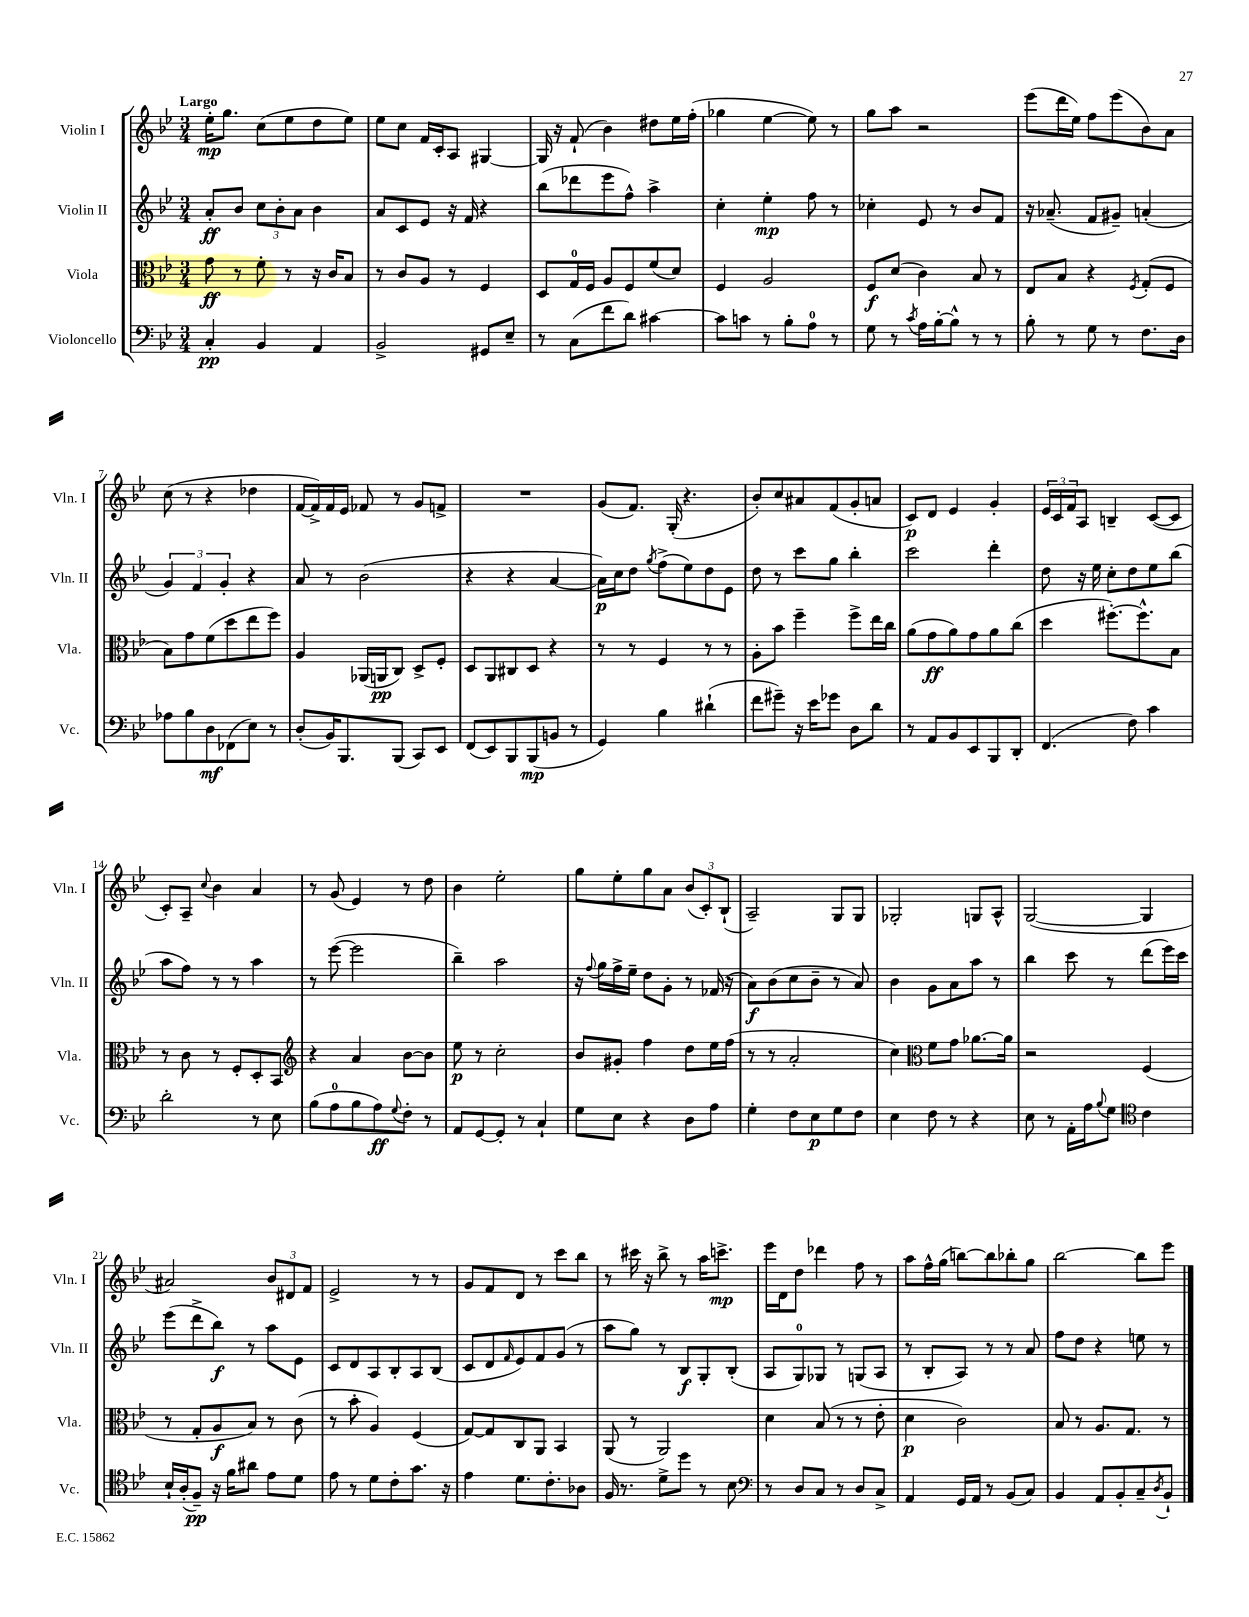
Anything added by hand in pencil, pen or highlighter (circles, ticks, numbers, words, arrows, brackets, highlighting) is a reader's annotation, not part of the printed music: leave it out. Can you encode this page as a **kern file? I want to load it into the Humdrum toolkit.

**kern	**dynam	**kern	**dynam	**kern	**dynam	**kern	**dynam
*part4	*part4	*part3	*part3	*part2	*part2	*part1	*part1
*staff4	*staff4	*staff3	*staff3	*staff2	*staff2	*staff1	*staff1
*I"Violoncello	*	*I"Viola	*	*I"Violin II	*	*I"Violin I	*
*I'Vc.	*	*I'Vla.	*	*I'Vln. II	*	*I'Vln. I	*
*clefF4	*	*clefC3	*	*clefG2	*	*clefG2	*
*k[b-e-]	*	*k[b-e-]	*	*k[b-e-]	*	*k[b-e-]	*
*M3/4	*	*M3/4	*	*M3/4	*	*M3/4	*
=1	=1	=1	=1	=1	=1	=1	=1
!	!	!	!	!	!	!LO:TX:a:B:t=Largo	!
4C'/	pp	8g\	ff	8a'/L	ff	16ee-'\KL	mp
.	.	.	.	.	.	8.gg\J	.
.	.	8r	.	8b-/J	.	.	.
4BB-/	.	8f'\	.	12cc\L	.	(8cc\L	.
.	.	.	.	12b-'\	.	.	.
.	.	8r	.	.	.	8ee-\	.
.	.	.	.	12a\J	.	.	.
4AA/	.	16r	.	4b-\	.	8dd\	.
.	.	16c/KL	.	.	.	.	.
.	.	8B-/J	.	.	.	8ee-\J)	.
=2	=2	=2	=2	=2	=2	=2	=2
2BB-^/	.	8r	.	8a/L	.	8ee-\L	.
.	.	8c/L	.	8c/	.	8cc\J	.
.	.	8A/J	.	8e-/J	.	16f/LL	.
.	.	.	.	.	.	16c'/J	.
.	.	8r	.	16r	.	8A/J	.
.	.	.	.	16f/	.	.	.
8GG#X/L	.	4F/	.	4r	.	[4G#X/	.
8E-~/J	.	.	.	.	.	.	.
=3	=3	=3	=3	=3	=3	=3	=3
8r	.	8D/L	.	(8bb-\L	.	16G#/]	.
.	.	.	.	.	.	16r	.
(8C\L	.	16G/L	.	8ddd-X\	.	(8f`/	.
.	.	16F/JJ	.	.	.	.	.
8f\	.	8A/L	.	8eee-\	.	4b-\)	.
8d\J)	.	8F/	.	8ff^^\J)	.	.	.
[4c#X\	.	(8f/	.	4aa^\	.	8dd#X\L	.
.	.	8d/J)	.	.	.	16ee-\L	.
.	.	.	.	.	.	(16ff'\JJ	.
=4	=4	=4	=4	=4	=4	=4	=4
8c#\L]	.	4F/	.	4cc'\	.	4gg-X\	.
8cn\J	.	.	.	.	.	.	.
8r	.	2A/	.	4ee-'\	mp	[4ee-\	.
8B-'\L	.	.	.	.	.	.	.
8A\J	.	.	.	8ff\	.	8ee-\])	.
8r	.	.	.	8r	.	8r	.
=5	=5	=5	=5	=5	=5	=5	=5
8G\	.	8F/L	f	4cc-X'\	.	8gg\L	.
8r	.	(8d/J	.	.	.	8aa\J	.
8qc/	.	.	.	.	.	.	.
16A\LL	.	4c\)	.	8e-/	.	2r	.
[16B-'\J	.	.	.	.	.	.	.
8B-^^\J]	.	.	.	8r	.	.	.
8r	.	8B-/	.	8b-/L	.	.	.
8r	.	8r	.	8f/J	.	.	.
=6	=6	=6	=6	=6	=6	=6	=6
8B-'\	.	8E-/L	.	16r	.	(8eee-\L	.
.	.	.	.	(8.a-X~/	.	.	.
8r	.	8B-/J	.	.	.	16ddd\L	.
.	.	.	.	.	.	16ee-\JJ)	.
8G\	.	4r	.	8f/L	.	8ff\L	.
8r	.	.	.	8g#X~/J)	.	(8eee-\	.
.	.	8qF/	.	.	.	.	.
8.F\L	.	(8G'/L	.	(4an'/	.	8b-\)	.
.	.	8F/J	.	.	.	8a\J	.
16D\Jk	.	.	.	.	.	.	.
!!LO:LB:g=z
=7	=7	=7	=7	=7	=7	=7	=7
8A-X\L	.	8B-\L)	.	6g/)	.	(8cc\	.
8B-\	.	8g\	.	.	.	8r	.
.	.	.	.	6f/	.	.	.
8D\	mf	(8f\	.	.	.	4r	.
.	.	.	.	6g'/	.	.	.
(8FF-X\	.	8dd\	.	.	.	.	.
8E-\J)	.	8ee-\	.	4r	.	4dd-X\	.
8r	.	8ff\J)	.	.	.	.	.
=8	=8	=8	=8	=8	=8	=8	=8
(8D'/L	.	4A/	.	8a/	.	[16f/LL	.
.	.	.	.	.	.	16f^/])	.
16BB-/K)	.	.	.	8r	.	16f/	.
8.BBB-/	.	.	.	.	.	16e-/JJ	.
.	.	(16AA-X/LL	.	(2b-\	.	8f-X/	.
.	.	16AAn/J	pp	.	.	.	.
(8BBB-/J	.	8C/J)	.	.	.	8r	.
8CC/L)	.	8D^/L	.	.	.	8g/L	.
8EE-/J	.	8F'/J	.	.	.	8fn^/J	.
=9	=9	=9	=9	=9	=9	=9	=9
(8FF/L	.	8D/L	.	4r	.	2.r	.
8EE-/)	.	8AA/	.	.	.	.	.
8BBB-/	.	8C#X/	.	4r	.	.	.
(8BBB-/	mp	8D/J	.	.	.	.	.
8BBn/J	.	4r	.	[4a/	.	.	.
8r	.	.	.	.	.	.	.
=10	=10	=10	=10	=10	=10	=10	=10
4GG/)	.	8r	.	16a\LL])	p	(8g/L	.
.	.	.	.	16cc\J	.	.	.
.	.	8r	.	8dd\J	.	8.f/J)	.
.	.	.	.	8qgg/	.	.	.
4B-\	.	4F/	.	(8ff^\L	.	.	.
.	.	.	.	.	.	(16G'/	.
.	.	.	.	8ee-\)	.	4.r	.
(4d#X`\	.	8r	.	8dd\	.	.	.
.	.	8r	.	8e-\J	.	.	.
=11	=11	=11	=11	=11	=11	=11	=11
8f\L	.	8A'\L	.	8dd\	.	8b-'/L)	.
8g#X~\J)	.	8b-\J	.	8r	.	8cc/	.
16r	.	4ff~\	.	8ccc\L	.	8a#X/	.
16e-\KL	.	.	.	.	.	.	.
8g-X\J	.	.	.	8gg\J	.	(8f/	.
8D\L	.	8ff^\L	.	4bb-'\	.	8g'/	.
8d\J	.	16ee-\L	.	.	.	8an/J	.
.	.	16cc\JJ	.	.	.	.	.
=12	=12	=12	=12	=12	=12	=12	=12
8r	.	(8a\L	.	2ccc\	.	8c/L)	p
8AA/L	.	8g\	ff	.	.	8d/J	.
8BB-/	.	8a\)	.	.	.	4e-/	.
8EE-/	.	8g\	.	.	.	.	.
8BBB-/	.	8a\	.	4ddd'\	.	4g'/	.
8DD'/J	.	(8cc\J	.	.	.	.	.
=13	=13	=13	=13	=13	=13	=13	=13
(4.FF/	.	4dd\	.	8dd\	.	24e-/LL	.
.	.	.	.	.	.	24c/	.
.	.	.	.	.	.	24f/J	.
.	.	.	.	16r	.	8A/J	.
.	.	.	.	16ee-\	.	.	.
.	.	[8.ff#X'\L)	.	8cc'\L	.	4Bn~/	.
8F\)	.	.	.	8dd\	.	.	.
.	.	8.ff#^^\]	.	.	.	.	.
4c\	.	.	.	8ee-\	.	([8c/L	.
.	.	8B-\J	.	(8bb-\J	.	8c/J]	.
!!LO:LB:g=z
=14	=14	=14	=14	=14	=14	=14	=14
2d'\	.	8r	.	8aa\L	.	8c'/L)	.
.	.	8c\	.	8ff\J)	.	8A~/J	.
.	.	.	.	.	.	8qqcc/	.
.	.	8r	.	8r	.	4b-\	.
.	.	8F'/L	.	8r	.	.	.
8r	.	8D'/	.	4aa\	.	4a/	.
8E-\	.	8BB-/J	.	.	.	.	.
=15	=15	=15	=15	=15	=15	=15	=15
*	*	*clefG2	*	*	*	*	*
(8B-\L	.	4r	.	8r	.	8r	.
8A\	.	.	.	([8eee-\	.	(8g/	.
8B-\	.	4a/	.	2eee-\]	.	4e-/)	.
8A\)	ff	.	.	.	.	.	.
8qqG/	.	.	.	.	.	.	.
8F'\J	.	[8b-\L	.	.	.	8r	.
8r	.	8b-\J]	.	.	.	8dd\	.
=16	=16	=16	=16	=16	=16	=16	=16
8AA/L	.	8ee-\	p	4bb-~\)	.	4b-\	.
[8GG/	.	8r	.	.	.	.	.
8GG'/J]	.	2cc'\	.	2aa\	.	2ee-'\	.
8r	.	.	.	.	.	.	.
4C`/	.	.	.	.	.	.	.
=17	=17	=17	=17	=17	=17	=17	=17
8G\L	.	8b-/L	.	16r	.	8gg\L	.
.	.	.	.	8qqff/	.	.	.
.	.	.	.	16gg\LL	.	.	.
8E-\J	.	8g#X'/J	.	16ff^\	.	8ee-'\	.
.	.	.	.	16ee-~\JJ	.	.	.
4r	.	4ff\	.	8dd\L	.	8gg\	.
.	.	.	.	8g'\J	.	8a\J	.
8D\L	.	8dd\L	.	8r	.	(12b-/L	.
.	.	.	.	.	.	12c'/)	.
8A\J	.	16ee-\L	.	(16f-X/	.	.	.
.	.	.	.	.	.	(12B-`/J	.
.	.	(16ff\JJ	.	16r	.	.	.
=18	=18	=18	=18	=18	=18	=18	=18
4G'\	.	8r	.	8a\L)	f	2A~/)	.
.	.	8r	.	(8b-\	.	.	.
8F\L	.	2a'/	.	8cc\	.	.	.
8E-\	p	.	.	8b-~\J	.	.	.
8G\	.	.	.	8r	.	8G/L	.
8F\J	.	.	.	8a/)	.	8G/J	.
=19	=19	=19	=19	=19	=19	=19	=19
4E-\	.	4cc\)	.	4b-\	.	2G-X'/	.
*	*	*clefC3	*	*	*	*	*
8F\	.	8f\L	.	8g\L	.	.	.
8r	.	8g\J	.	8a\	.	.	.
4r	.	[8.a-X\L	.	8aa\J	.	8Gn/L	.
.	.	.	.	8r	.	8A^^/J	.
.	.	16a-\Jk]	.	.	.	.	.
=20	=20	=20	=20	=20	=20	=20	=20
8E-\	.	2r	.	4bb-\	.	([2G/	.
8r	.	.	.	.	.	.	.
16AA'\LL	.	.	.	8ccc\	.	.	.
16A\J	.	.	.	.	.	.	.
8qqB-/	.	.	.	.	.	.	.
8G\J	.	.	.	8r	.	.	.
*clefC4	*	*	*	*	*	*	*
4c\	.	(4F/	.	(8ddd\L	.	4G/]	.
.	.	.	.	16eee-\L)	.	.	.
.	.	.	.	16ccc\JJ	.	.	.
!!LO:LB:g=z
=21	=21	=21	=21	=21	=21	=21	=21
16B-`/LL	.	8r	.	(8eee-\L	.	2a#X/)	.
(16A'/J	.	.	.	.	.	.	.
8F~/J)	pp	8G'/L	.	8ddd^\	.	.	.
16r	.	8A/	f	8bb-\J)	f	.	.
16f\KL	.	.	.	.	.	.	.
8a#X\J	.	8B-/J)	.	8r	.	.	.
8e-\L	.	8r	.	8aa\L	.	12b-/L	.
.	.	.	.	.	.	12d#X/	.
8d\J	.	(8c\	.	8e-\J	.	.	.
.	.	.	.	.	.	12f/J	.
=22	=22	=22	=22	=22	=22	=22	=22
8e-\	.	8r	.	8c/L	.	2e-^/	.
8r	.	8b-'\	.	8d/	.	.	.
8d\L	.	4A/)	.	8A/	.	.	.
8c'\	.	.	.	8B-'/	.	.	.
8.g\J	.	(4F/	.	8A/	.	8r	.
.	.	.	.	(8B-/J	.	8r	.
16r	.	.	.	.	.	.	.
=23	=23	=23	=23	=23	=23	=23	=23
4e-\	.	[8G/L)	.	8c/L	.	8g/L	.
.	.	8G/]	.	8d/	.	8f/	.
.	.	.	.	16qqf/	.	.	.
8.d\L	.	8C/	.	8e-/)	.	8d/J	.
.	.	8AA/J	.	8f/	.	8r	.
8.c'\	.	.	.	.	.	.	.
.	.	4BB-/	.	(8g/J	.	8ccc\L	.
8A-X\J	.	.	.	8r	.	8bb-\J	.
=24	=24	=24	=24	=24	=24	=24	=24
16F/	.	(8AA/	.	8aa\L	.	8r	.
8.r	.	.	.	.	.	.	.
.	.	8r	.	8gg\J)	.	16ccc#X\	.
.	.	.	.	.	.	16r	.
8d^\L	.	2AA/)	.	8r	.	8bb-^\	.
8dd\J	.	.	.	8B-/L	f	8r	.
8r	.	.	.	8G'/	.	16aa\KL	.
.	.	.	.	.	.	8.cccn^\J	mp
8B-\	.	.	.	(8B-'/J	.	.	.
=25	=25	=25	=25	=25	=25	=25	=25
*clefF4	*	*	*	*	*	*	*
8r	.	4d\	.	8A/L	.	16eee-\LL	.
.	.	.	.	.	.	16d\J	.
8D/L	.	.	.	8G/)	.	8dd\J	.
8C/J	.	(8B-/	.	8G-X/J	.	4ddd-X\	.
8r	.	8r	.	8r	.	.	.
8D/L	.	8r	.	(8Gn/L	.	8ff\	.
8C^/J	.	8e-'\	.	8A/J	.	8r	.
=26	=26	=26	=26	=26	=26	=26	=26
4AA/	.	4d\	p	8r	.	8aa\L	.
.	.	.	.	8B-'/L	.	16ff^^\L	.
.	.	.	.	.	.	(16gg\JJ	.
16GG/LL	.	2c\)	.	8A/J)	.	[8bbn\L)	.
16AA/JJ	.	.	.	.	.	.	.
8r	.	.	.	8r	.	8bb\]	.
(8BB-/L	.	.	.	8r	.	8bb-X'\	.
8C/J)	.	.	.	8a/	.	8gg\J	.
=27	=27	=27	=27	=27	=27	=27	=27
4BB-/	.	8B-/	.	8ff\L	.	[2bb-\	.
.	.	8r	.	8dd\J	.	.	.
8AA/L	.	8.A/L	.	4r	.	.	.
8BB-'/	.	.	.	.	.	.	.
.	.	8.G/J	.	.	.	.	.
8C~/	.	.	.	8een\	.	8bb-\L]	.
8qD/	.	.	.	.	.	.	.
8BB-`/J	.	8r	.	8r	.	8eee-\J	.
==	==	==	==	==	==	==	==
*-	*-	*-	*-	*-	*-	*-	*-
